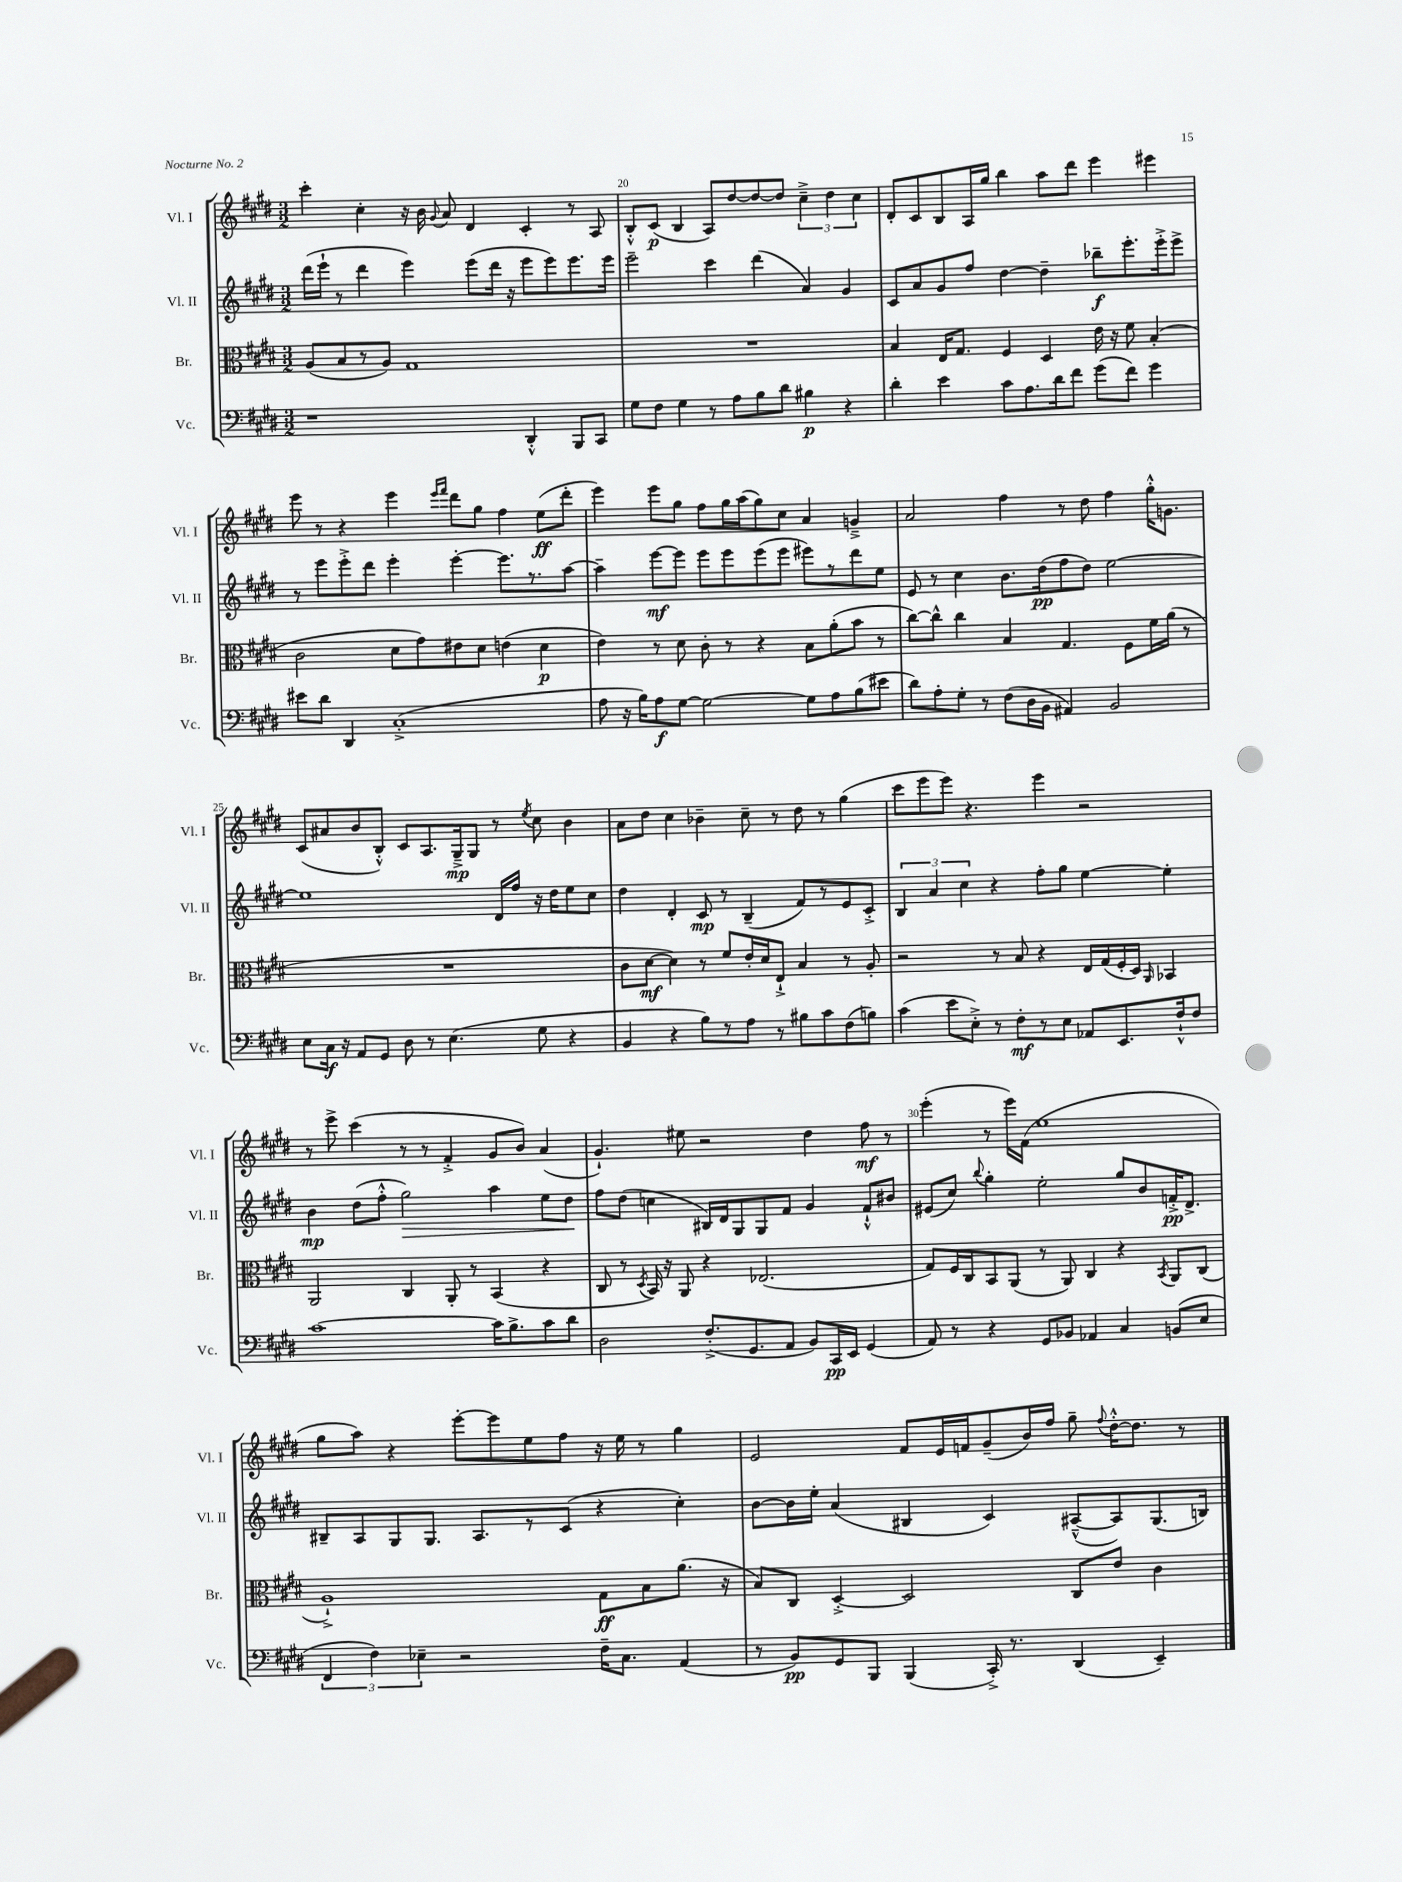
<<
\new StaffGroup <<
\new Staff = "s0" \with { instrumentName = "Vl. I" shortInstrumentName = "Vl. I" } {
    \clef treble \key e \major \numericTimeSignature \time 3/2
    \autoBeamOff cis'''4-. cis''4-. r16 b'16 \appoggiatura { gis'8 } a'8 dis'4 cis'4-. r8 a8 |
    b8[-.-^ cis'8]\p( b4 a8[) dis''8~ dis''8~ dis''8] \tuplet 3/2 { cis''4---> dis''4 cis''4 } |
    dis'8[-. cis'8 b8 a16 gis''16] b''4 a''8[ dis'''8] e'''4 eis'''4 |
    e'''8 r8 r4 e'''4 \grace { e'''16[ fis'''16] } dis'''8[ gis''8] fis''4 e''8[\ff( dis'''8]-. |
    e'''4) e'''8[ gis''8] fis''8[ gis''16 a''16( gis''8) cis''8] a'4 g'4---> |
    a'2 fis''4 r8 dis''8 fis''4 gis''16[-.-^ g'8.] |
    cis'8[( ais'8 b'8 b8]-.-^) cis'8[ a8. gis16--->\mp gis8] r8 \acciaccatura { e''8 } cis''8 b'4 |
    a'8[ dis''8] cis''4 bes'4-- cis''8-- r8 dis''8 r8 gis''4( |
    cis'''8[ e'''8 e'''8]) r4. e'''4 r2 |
    r8 e'''8-> cis'''4( r8 r8 fis'4-.-> gis'8[ b'8]) a'4( |
    gis'4.-!) eis''8 r2 dis''4 fis''8\mf r8 |
    e'''4-.( r8 e'''16[) fis'16]( e''1 |
    gis''8[ a''8]) r4 e'''8[~-. e'''8 e''8 fis''8] r16 e''16 r8 gis''4 |
    e'2 fis'8[ e'16 f'16 gis'8--( b'16) fis''16] gis''8-- \appoggiatura { fis''8 } dis''16[~-.-^ dis''8.] r8 \bar "|." |
}
\new Staff = "s1" \with { instrumentName = "Vl. II" shortInstrumentName = "Vl. II" } {
    \clef treble \key e \major \numericTimeSignature \time 3/2
    \autoBeamOff dis'''16[( e'''16]-! r8 dis'''4 e'''4) e'''8[( dis'''16] r16 e'''8[ e'''8) e'''8. e'''16] |
    e'''2-- cis'''4 dis'''4( a'4) gis'4 |
    cis'8[ a'8 gis'8 fis''8] dis''4~ dis''4-- bes''8[--\f e'''8.-. e'''16-.-> e'''8]-> |
    r8 e'''8[ e'''8-.-> dis'''8] e'''4-. e'''4~-. e'''8.[ r8. a''8]~ |
    a''4-- e'''8[~\mf e'''8] e'''8[ e'''8 e'''8( e'''8] eis'''8[) r8 dis'''8 e''8] |
    e'8 r8 cis''4 b'8.[ dis''16\pp( fis''8 dis''8]) e''2~ |
    e''1 dis'16[ fis''16] r16 dis''16[ e''8 cis''8] |
    dis''4 dis'4-. cis'8\mp r8 b4--( fis'8[) r8 e'8 cis'8]-.-> |
    \tuplet 3/2 { b4 a'4 cis''4 } r4 fis''8[-. gis''8] e''4~ e''4-. |
    b'4\mp dis''8[( fis''8]-.-^ gis''2\>) a''4 e''8[ dis''8]\! |
    fis''8[ dis''8]( c''4 bis16[) dis'16 gis8 gis8 fis'8] gis'4 fis'8[-!-^ bis'8] |
    eis'8[( cis''8]) \appoggiatura { b''8 } gis''4-. e''2-. gis''8[ b'8 f'16-.->\pp dis'8.]-> |
    bis8[-- a8 gis8 gis8.] a8.[ r8 cis'8]( r4 cis''4-.) |
    b'8[~ b'16 e''16]-. a'4( bis4 cis'4) ais8[~---^( ais8) gis8.( b16]) \bar "|." |
}
\new Staff = "s2" \with { instrumentName = "Br." shortInstrumentName = "Br." } {
    \clef alto \key e \major \numericTimeSignature \time 3/2
    \autoBeamOff a8[( b8 r8 a8]) gis1 |
    R1. |
    b4 e16[ gis8.] fis4 dis4 e'16 r16 fis'8 b4-.( |
    cis'2 dis'8[ gis'8) eis'8 dis'8] e'4( dis'4\p |
    e'4) r8 dis'8 cis'8-. r8 r4 b8[ a'8-.( b'8] r8 |
    cis''8[~) cis''8]-^ cis''4 b4 gis4. fis8[ fis'16 a'16]( r8 |
    R1. |
    cis'8[ dis'8]~\mf dis'4) r8 fis'8[ e'16-. dis'16 e8]-!-> b4 r8 a8-. |
    r2 r8 b8 r4 e16[ gis16( fis16-. dis16]) \grace { a,16 } bes,4 |
    a,2 cis4 a,8-. r8 b,4( r4 |
    cis8 r8 \acciaccatura { dis8 } b,16) r16 a,8 r4 ees2.( |
    gis8[) fis16 cis16 b,8 a,8]( r8 a,8) cis4 r4 \acciaccatura { b,8 } a,8[ cis8]( |
    a1-!->) gis8[\ff b8 a'8.]( r16 |
    b8[) cis8] dis4~-.-> dis2 cis8[ e'8] cis'4 \bar "|." |
}
\new Staff = "s3" \with { instrumentName = "Vc." shortInstrumentName = "Vc." } {
    \clef bass \key e \major \numericTimeSignature \time 3/2
    \autoBeamOff r1 dis,4-.-^ b,,8[ cis,8] |
    gis8[ fis8] gis4 r8 a8[ b8 dis'8] bis4\p r4 |
    dis'4-. e'4 cis'8[ a8. dis'16 fis'8] gis'8[( fis'8]) gis'4 |
    eis'8[ dis'8] dis,4 cis1-.->( |
    a8 r16 b16[) a8\f gis8]~ gis2~ gis8[ a8 b8( eis'8] |
    dis'8[) a8-. gis8]-. r8 fis8[( dis16 b,16] ais,4) b,2 |
    e8[ cis16]\f r16 a,8[ gis,8] dis8 r8 e4.( gis8 r4 |
    b,4 r4 b8[) r8 a8] r8 bis8[ cis'8 fis8( b8]) |
    cis'4( e'8[ e8]-.->) r8 fis8[-.\mf r8 e8] aes,8[ e,8. fis16-!-^ fis8] |
    cis'1~ cis'16[ b8.-> cis'8 dis'8] |
    dis2 fis8.[-.->( gis,8. a,8] b,8[) cis,16\pp e,16] gis,4( |
    a,8) r8 r4 gis,8[ bes,8] aes,4 cis4 b,8[( e8] |
    \tuplet 3/2 { fis,4 fis4) ees4-- } r2 fis16[-- cis8.] a,4( |
    r8 b,8[\pp) gis,8 b,,8] b,,4( cis,16-.->) r8. dis,4( e,4--) \bar "|." |
}
>>
>>
\layout { \context { \Score currentBarNumber = #19 \override BarNumber.break-visibility = ##(#f #t #t) barNumberVisibility = #(every-nth-bar-number-visible 5) } }
